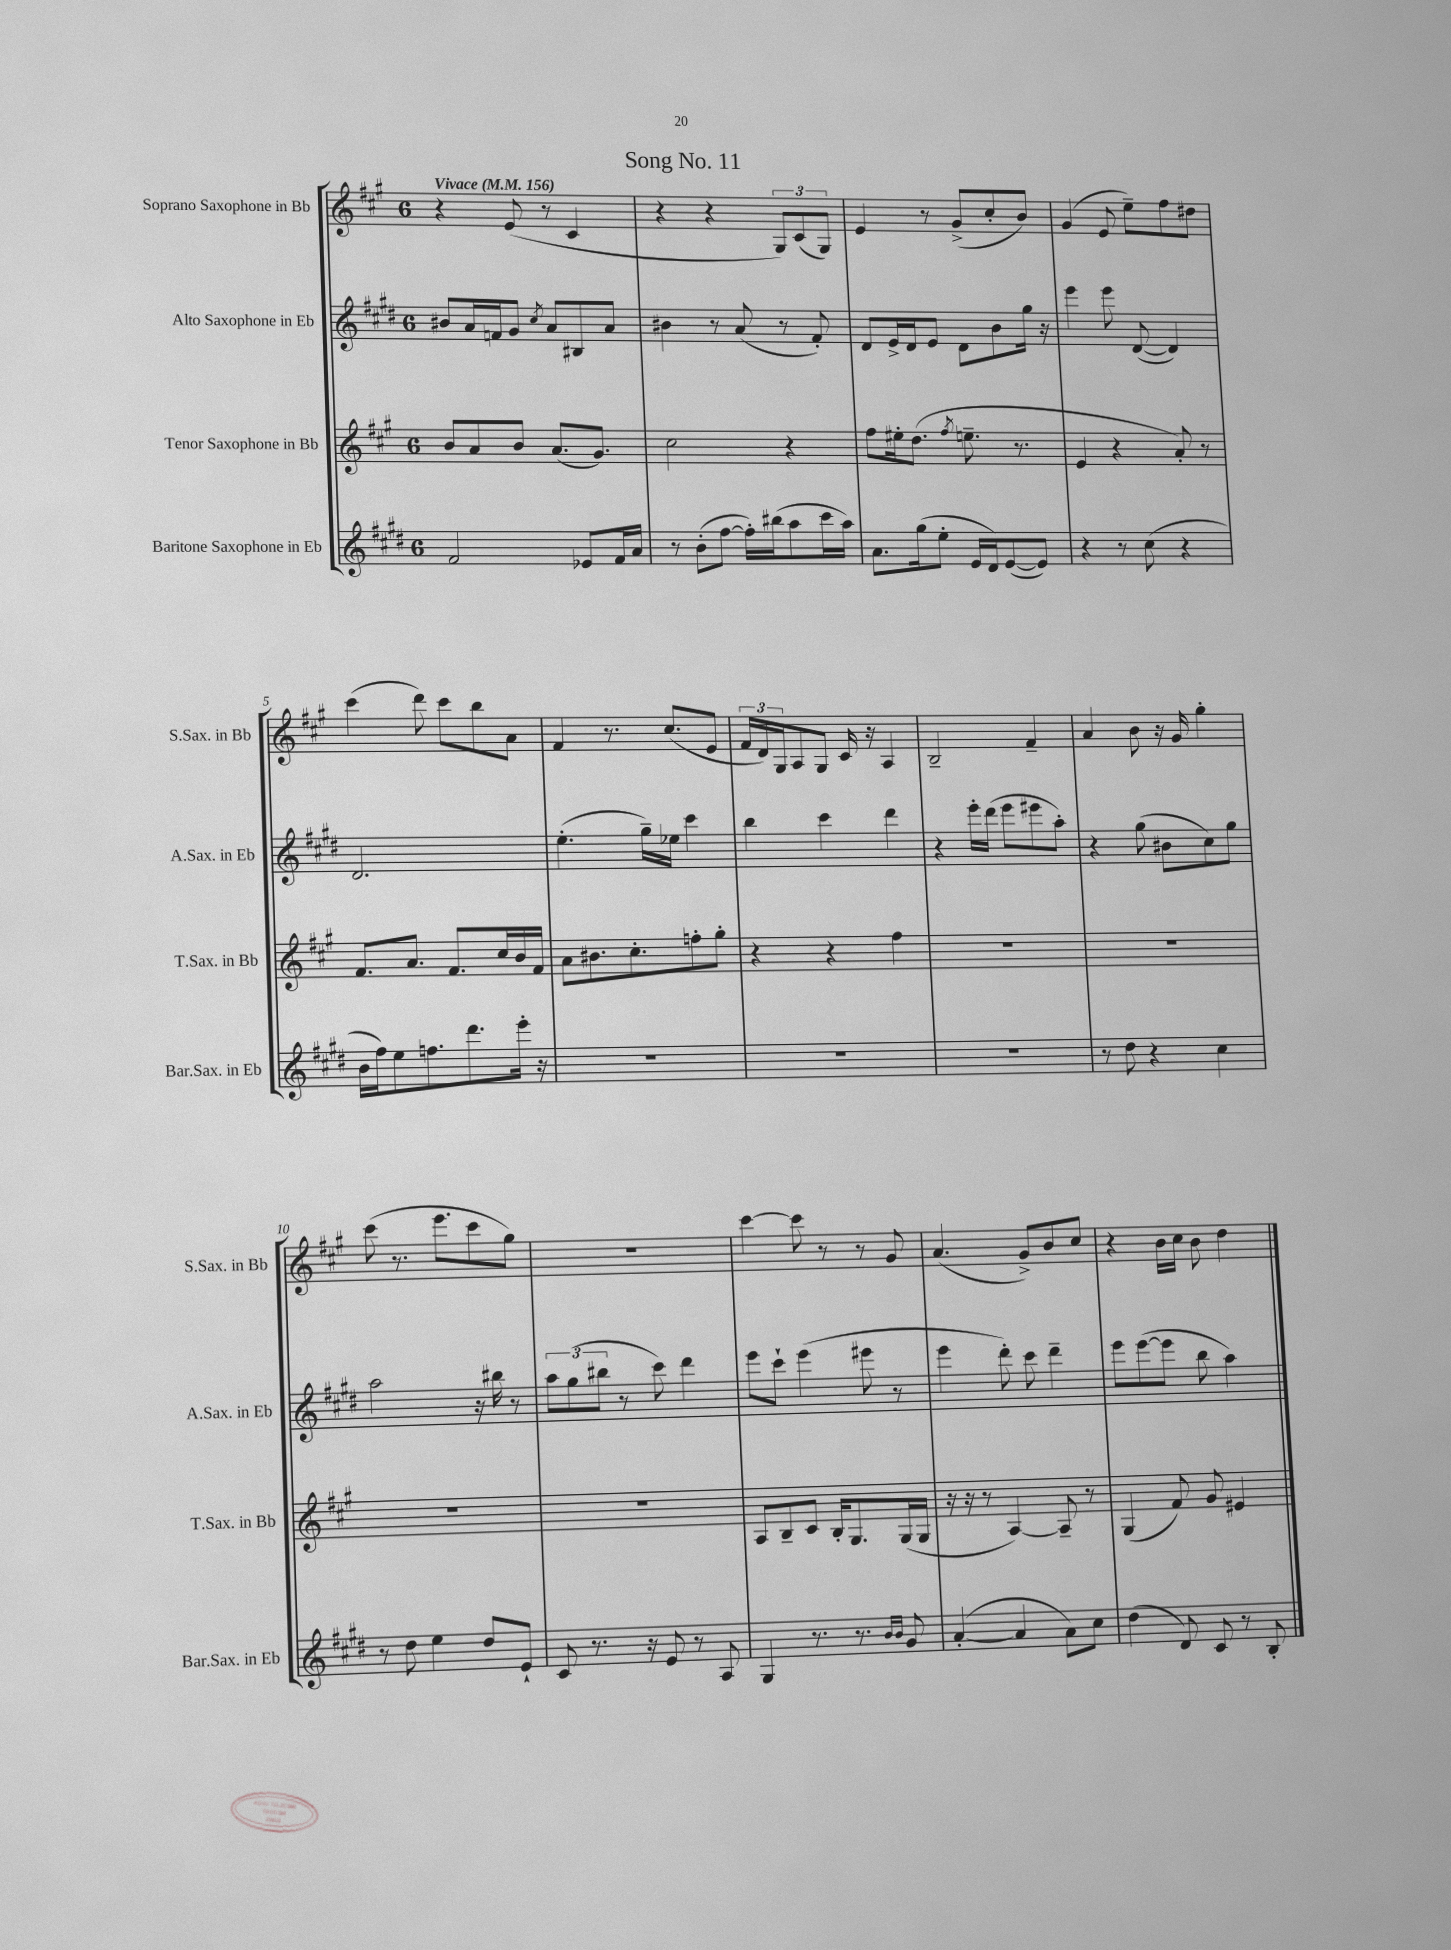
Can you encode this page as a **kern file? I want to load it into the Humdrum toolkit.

**kern	**kern	**kern	**kern
*staff4	*staff3	*staff2	*staff1
*clefG2	*clefG2	*clefG2	*clefG2
*k[f#c#g#d#]	*k[f#c#g#]	*k[f#c#g#d#]	*k[f#c#g#]
*M6/8	*M6/8	*M6/8	*M6/8
*MM156	*MM156	*MM156	*MM156
2f#	8b	8b#	4r
.	8a	16a	.
.	.	16f	.
.	8b	8g#	(8e
.	.	8qcc#	.
.	(8.a	8a	8r
8e-	.	8B#	4c#
.	8.g#)	.	.
16f#	.	8a	.
16a	.	.	.
=	=	=	=
8r	2cc#	4b#	4r
(8b'	.	.	.
[8ff#	.	8r	4r
16ff#'])	.	(8a	.
(16bb#	.	.	.
8aa	4r	8r	12G#)
.	.	.	(12c#
16ccc#	.	8f#')	.
.	.	.	12G#)
16aa)	.	.	.
=	=	=	=
8.a	8ff#	8d#	4e
.	16ee#'	16e^	.
(16gg#	(8.dd	16d#	.
8ee'	.	8e	8r
.	8qff#	.	.
16e	8.ee~	8d#	(8g#^
16d#)	.	.	.
([8e	.	8b	8cc#'
.	8.r	.	.
8e])	.	16gg#	8b)
.	.	16r	.
=	=	=	=
4r	4e	4eee	(4g#
8r	4r	8eee	8e
(8cc#	.	([8d#	8ee~)
4r	8a')	4d#])	8ff#
.	8r	.	8dd#
=	=	=	=
16b	8.f#	2.d#	(4ccc#
16ff#)	.	.	.
8ee	.	.	.
.	8.a	.	.
8.ff	.	.	8ddd)
.	8.f#	.	8ccc#
8.ddd#	.	.	.
.	.	.	8bb
.	16cc#	.	.
16eee'	16b	.	8a
16r	16f#	.	.
=	=	=	=
2.r	8a	(4.ee'	4f#
.	8.b#	.	.
.	.	.	8.r
.	8.cc#'	.	.
.	.	16gg#~)	.
.	.	16ee-	(8.cc#
.	8ff'	4ccc#	.
.	8gg#'	.	8e
=	=	=	=
2.r	4r	4bb	24f#
.	.	.	24d)
.	.	.	24G#
.	.	.	8A
.	4r	4ccc#	8G#
.	.	.	16c#
.	.	.	16r
.	4ff#	4ddd#	4A
=	=	=	=
2.r	2.r	4r	2B~
.	.	16eee'	.
.	.	(16ddd#	.
.	.	8eee	.
.	.	8eee#	4f#~
.	.	8aa')	.
=	=	=	=
8r	2.r	4r	4a
8dd#	.	.	.
4r	.	(8gg#	8b
.	.	8b#	16r
.	.	.	16g#
4cc#	.	8cc#)	4gg#'
.	.	8gg#	.
=	=	=	=
8r	2.r	2aa	(8ccc#
8dd#	.	.	8.r
4ee	.	.	.
.	.	.	8.eee
8dd#	.	16r	8ccc#
.	.	16bb#	.
8e`	.	8r	8gg#)
=	=	=	=
8c#	2.r	12aa	2.r
.	.	(12gg#	.
8.r	.	.	.
.	.	12bb#	.
.	.	8r	.
16r	.	.	.
8e	.	8ccc#)	.
8r	.	4ddd#	.
8A	.	.	.
=	=	=	=
4G#	8A	8eee	[4ccc#
.	8B~	8ccc#`	.
8.r	8c#	(4eee	8ccc#]
.	16B'	.	8r
8.r	8.G#	.	.
.	.	8eee#	8r
16qqb	.	.	.
16qqb	.	.	.
8g#	(16G#	8r	8g#
.	16G#	.	.
=	=	=	=
([4a'	16r	4eee	(4.a
.	16r	.	.
.	8r	.	.
4a]	[4A)	8ddd#')	.
.	.	8ccc#	8g#^)
8a)	8A~]	4ddd#~	8b
8cc#	8r	.	8cc#
=	=	=	=
(4dd#	(4G#	8eee	4r
.	.	([8eee	.
8d#)	8f#)	8eee]	16b
.	.	.	16cc#
8c#	8g#	8bb	8b
8r	4e#	4aa)	4dd
8B'	.	.	.
==	==	==	==
*-	*-	*-	*-
